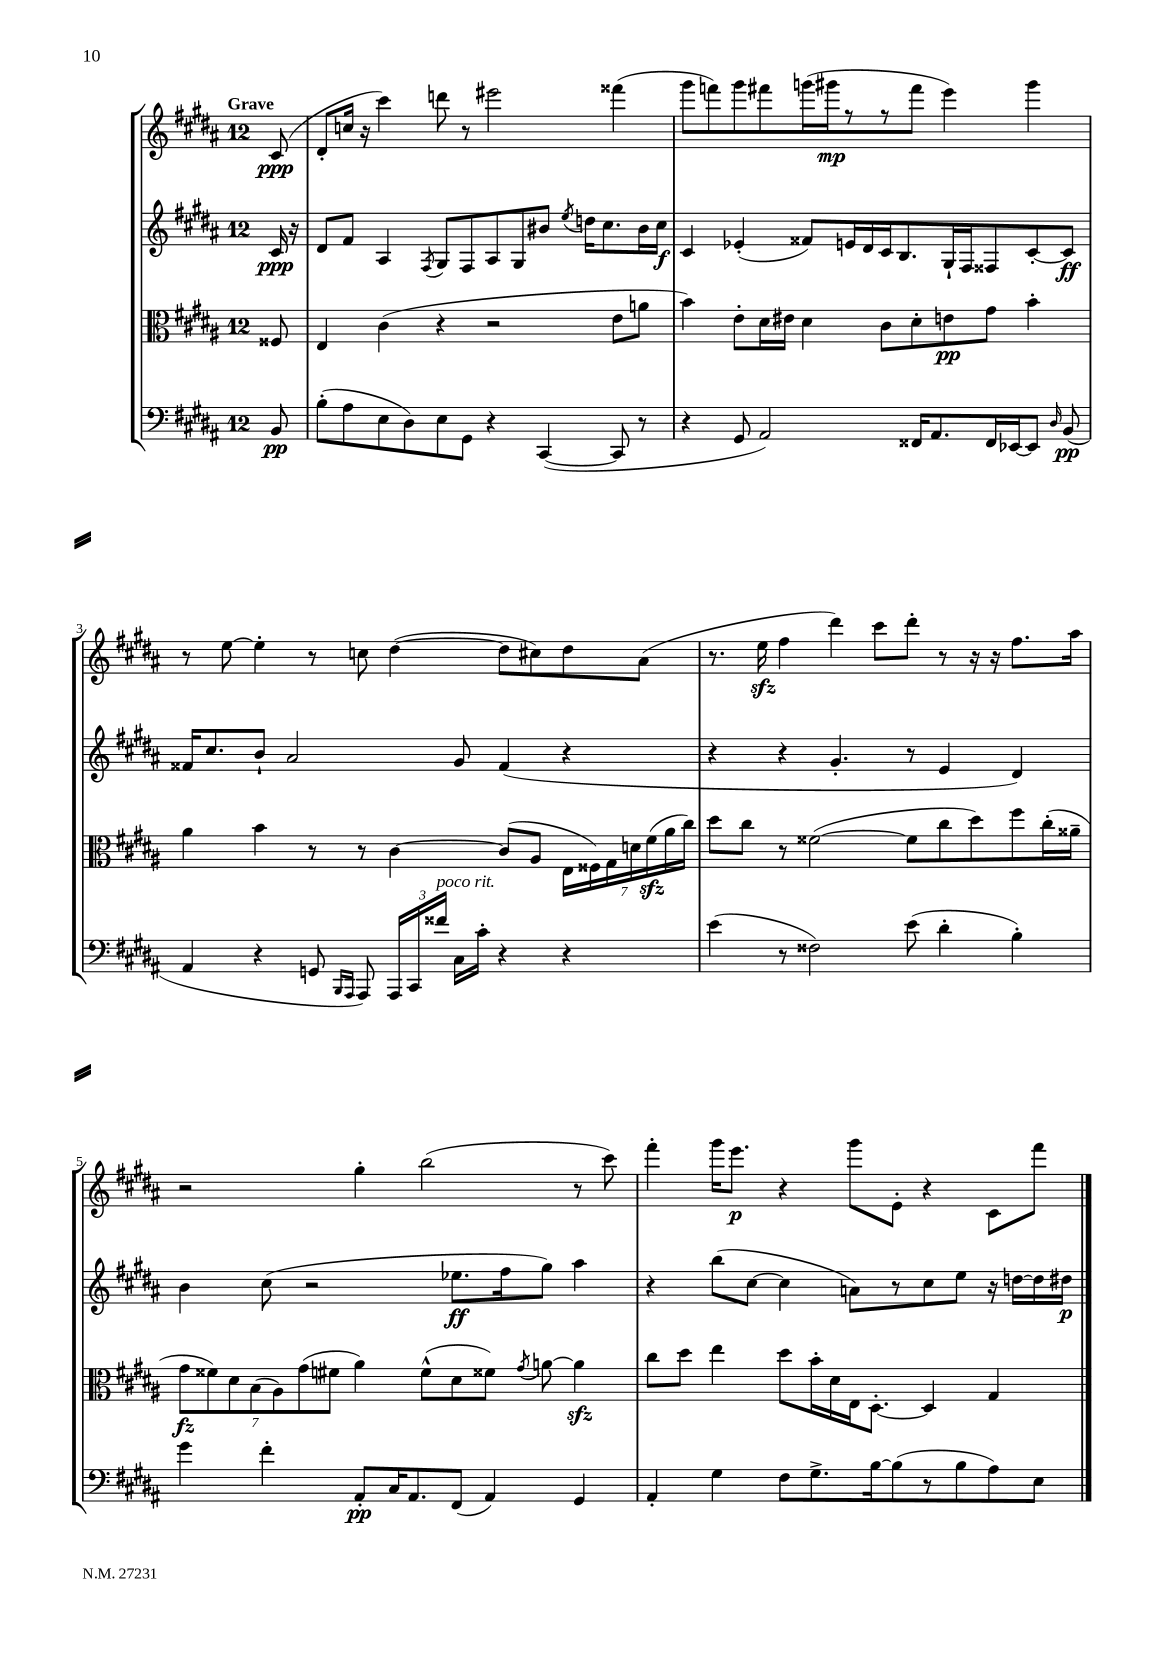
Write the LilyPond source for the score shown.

<<
\new StaffGroup <<
\new Staff = "s0" {
    \clef treble \key b \major \once \override Staff.TimeSignature.style = #'single-digit \time 12/8 \partial 8 \tempo "Grave"
    \autoBeamOff cis'8\ppp( |
    dis'8[-. c''16] r16 cis'''4) d'''8 r8 eis'''2 fisis'''4( |
    gis'''8[ f'''8) gis'''8 fis'''8 g'''16( gis'''16\mp r8 r8 fis'''8] e'''4) gis'''4 |
    r8 e''8~ e''4-. r8 c''8 dis''4~( dis''8[ cis''8) dis''8 ais'8]( |
    r8. e''16\sfz fis''4 dis'''4) cis'''8[ dis'''8]-. r8 r16 r16 fis''8.[ ais''16] |
    r2 gis''4-. b''2( r8 cis'''8) |
    fis'''4-. gis'''16[ e'''8.]\p r4 gis'''8[ e'8]-. r4 cis'8[ fis'''8] \bar "|." |
}
\new Staff = "s1" {
    \clef treble \key b \major \once \override Staff.TimeSignature.style = #'single-digit \time 12/8 \partial 8
    \autoBeamOff cis'16\ppp r16 |
    dis'8[ fis'8] ais4 \acciaccatura { fis8 } gis8[ fis8 ais8 gis8 bis'8] \acciaccatura { e''8 } d''16[ cis''8. bis'16 cis''16]\f |
    cis'4 ees'4-.( fisis'8[) e'16 dis'16 cis'16 b8. gis16-! fis16 fisis8 cis'8~-. cis'8]\ff |
    fisis'16[ cis''8. b'8]-! ais'2 gis'8 fisis'4( r4 |
    r4 r4 gis'4.-. r8 e'4 dis'4) |
    b'4 cis''8( r2 ees''8.[\ff fis''16 gis''8]) ais''4 |
    r4 b''8[( cis''8]~ cis''4 a'8[) r8 cis''8 e''8] r16 d''16[~ d''16 dis''16]\p \bar "|." |
}
\new Staff = "s2" {
    \clef alto \key b \major \once \override Staff.TimeSignature.style = #'single-digit \time 12/8 \partial 8
    \autoBeamOff fisis8 |
    e4 cis'4( r4 r2 e'8[ a'8] |
    b'4) e'8[-. dis'16 eis'16] dis'4 cis'8[ dis'8-. e'8\pp gis'8] b'4-. |
    ais'4 b'4 r8 r8 cis'4~ cis'8[( ais8] \tuplet 7/4 { e16[ fisis16) gis16 d'16 fis'16\sfz( ais'16 cis''16]) } |
    dis''8[ cis''8] r8 fisis'2~( fisis'8[ cis''8 dis''8) fis''8 cis''16-.( aisis'16]-- |
    \tuplet 7/4 { gis'8[\fz fisis'8) dis'8 b8( ais8) gis'8( fis'8] } ais'4) fis'8[-^( dis'8 fisis'8]) \acciaccatura { gis'8 } a'8~ a'4\sfz |
    cis''8[ dis''8] e''4 dis''8[ b'16-. dis'16 e16 dis8.]~-. dis4 gis4 \bar "|." |
}
\new Staff = "s3" {
    \clef bass \key b \major \once \override Staff.TimeSignature.style = #'single-digit \time 12/8 \partial 8
    \autoBeamOff b,8\pp |
    b8[-.( ais8 e8 dis8) e8 gis,8] r4 cis,4~( cis,8 r8 |
    r4 gis,8 ais,2) fisis,16[ ais,8. fisis,16 ees,16~ ees,8] \grace { dis16 } b,8\pp( |
    ais,4 r4 g,8 \grace { b,,16[ ais,,16] } ais,,8) \tuplet 3/2 { ais,,16[ cis,16 fisis'16]^\markup { \italic "poco rit." } } cis16[ cis'16]-. r4 r4 |
    e'4( r8 fisis2) e'8( dis'4-. b4-.) |
    gis'4 fis'4-. ais,8[-.\pp cis16 ais,8. fis,8]( ais,4) gis,4 |
    ais,4-. gis4 fis8[ gis8.-> b16~ b8( r8 b8 ais8) e8] \bar "|." |
}
>>
>>
